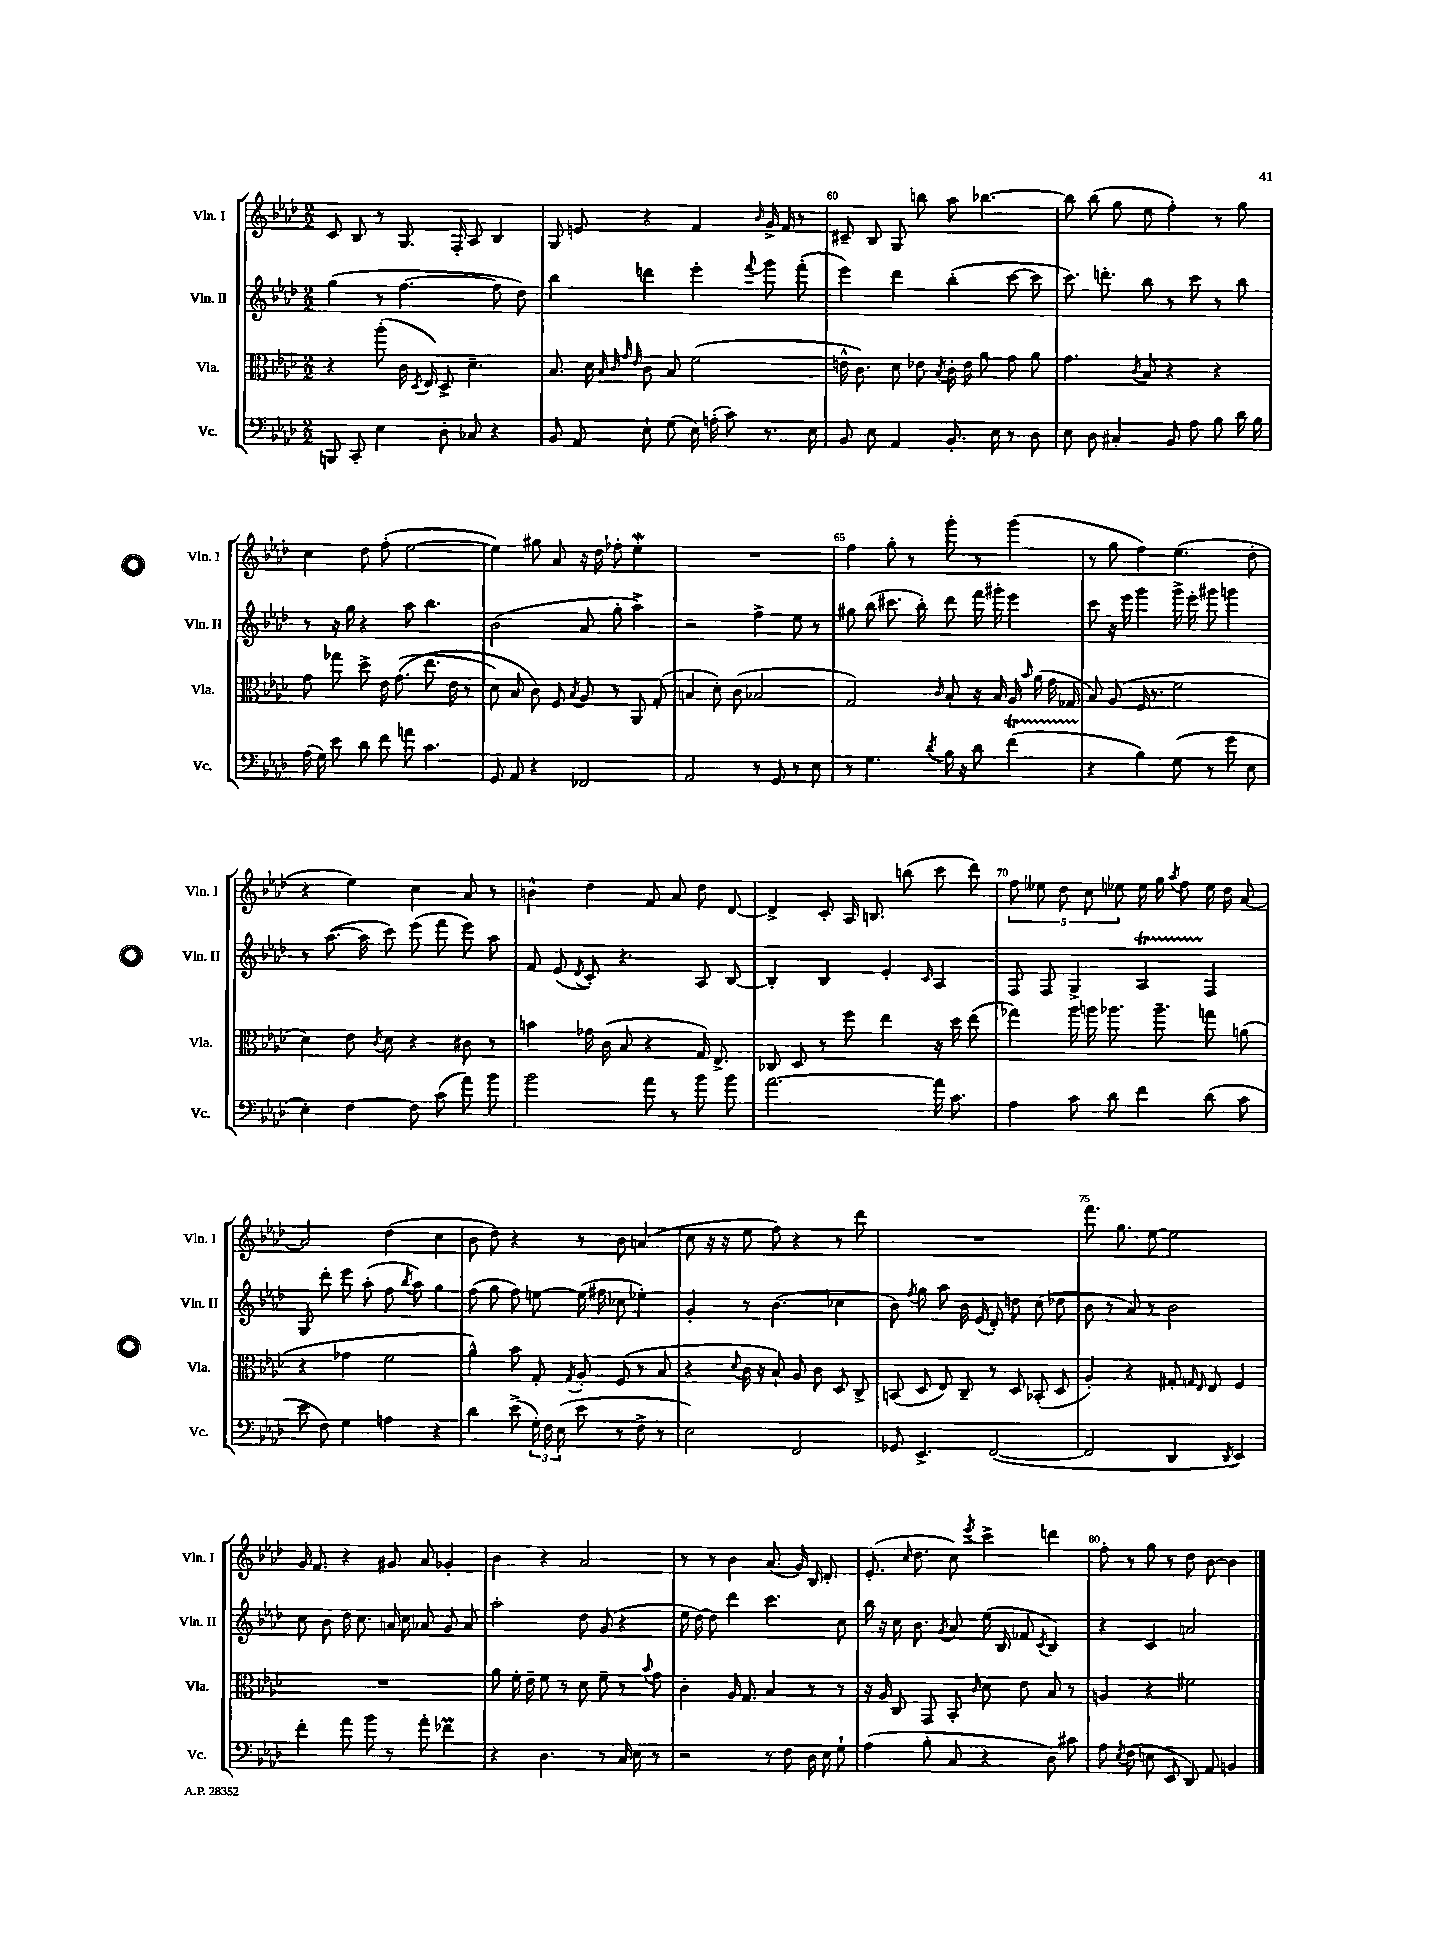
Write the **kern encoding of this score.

**kern	**kern	**kern	**kern
*part4	*part3	*part2	*part1
*staff4	*staff3	*staff2	*staff1
*I"Vc.	*I"Vla.	*I"Vln. II	*I"Vln. I
*I'Vc.	*I'Vla.	*I'Vln. II	*I'Vln. I
*clefF4	*clefC3	*clefG2	*clefG2
*k[b-e-a-d-]	*k[b-e-a-d-]	*k[b-e-a-d-]	*k[b-e-a-d-]
*M2/2	*M2/2	*M2/2	*M2/2
=58	=58	=58	=58
8BBBn/	4r	(4gg\	8c/
8CC'/	.	.	8B-/
4E-\	(8aa-'\	8r	8r
.	16c\	[4.ff\	8.G/
.	8qD-/	.	.
.	16E-/)	.	.
8D-'\	8D-^/	.	.
.	.	.	16F'/
8C-X/	4.d-~\	.	8A-/
4r	.	8ff\]	4B-/
.	.	8dd-\)	.
=59	=59	=59	=59
8BB-/	8.B-/	4bb-\	8G/
8AA-/	.	.	8en/
.	16d-\	.	.
.	32qqB-/	.	.
.	32qqc/	.	.
.	32qqg/	.	.
.	32qqe-/	.	.
8E-`\	8c\	4dddn\	4r
(8G\	8B-/	.	.
16E-\)	(2f\	4eee-'\	4f/
(16An'\	.	.	.
8c\)	.	.	.
.	.	8qqfff/	16qqb-/
8.r	.	8ggg\	16g^/
.	.	.	16f/
.	.	(8fff'\	8r
16E-\	.	.	.
=60	=60	=60	=60
8BB-/	16en^^\	4eee-\)	8c#X~/
.	8.c\)	.	.
8E-\	.	.	8B-/
4AA-/	8d-\	4ddd-\	8G/
.	8e-X\	.	8bbn\
.	8qB-/	.	.
8.BB-'/	16c'\	(4bb-'\	8aa-\
.	16e-\	.	.
.	8a-\	.	[4.bb-X\
16E-\	.	.	.
8r	8g\	[8ccc\	.
8D-\	8a-\	8ccc\]	.
=61	=61	=61	=61
8E-\	4.g\	8.ccc\)	8bb-\]
8D-\	.	.	(8bb-\
.	.	8.dddn'\	.
4C#X'/	.	.	8gg\
.	8qc/	.	.
.	8B-/	8bb-\	8ee-\
8BB-/	4r	8r	4ff'\)
8A-\	.	8ccc\	.
8B-\	4r	8r	8r
16d-\	.	8bb-\	8gg\
16B-\	.	.	.
!!LO:LB:g=z
=62	=62	=62	=62
(16A-\	8g\	8r	4cc\
16G\)	.	.	.
8e-\	8gg-X\	16r	.
.	.	16gg\	.
8d-\	8dd-^\	4r	8dd-\
8f\	16e-\	.	(8ff'\
.	((8.g\	.	.
8an\	.	8aa-\	[2ee-\
4.c\	8.ee-\	4.bb-\	.
.	16e-\	.	.
.	8r	.	.
=63	=63	=63	=63
8GG/	8d-\)	(2b-\	4ee-\])
8AA-/	8B-/	.	.
4r	8c\)	.	8gg#X\
.	8F/	.	8a-/
.	8qB-/	.	.
2FF-X/	8A-/	8a-/	16r
.	.	.	16dd-\
.	8r	8gg'\	8ff-X'\
.	8AA-/	4aa-^\)	4ee-W'\
.	(8G'/	.	.
=64	=64	=64	=64
2AA-/	4Bn/	2r	1r
.	8d-'\)	.	.
.	(8c\	.	.
8r	2B-X/	4ff^\	.
8GG/	.	.	.
8r	.	8ee-\	.
8E-\	.	8r	.
=65	=65	=65	=65
8r	2G/)	8gg#X\	4ff\
4.G\	.	(8bb-\	.
.	.	8.ccc#X\	8gg'\
.	.	.	8r
.	.	16bb-'\)	.
8qd-/	16qqc/	.	.
16B-\	8B-'/	8ddd-\	8ggg'\
16r	.	.	.
8d-\	16r	16fff\	8r
.	16B-/	16ggg#X'\	.
(4fT\	16A-/	4eee-\	(4ggg\
.	16qqb-/	.	.
.	(16a-\	.	.
.	16g\	.	.
.	16G-X/	.	.
=66	=66	=66	=66
4r	8B-/)	8ccc\	8r
.	(8A-/	16r	8gg\
.	.	16eee-\	.
4B-\)	16F/	4ggg\	4ff\)
.	8.r	.	.
(8G\	2f\	16ggg^\	(4.ee-\
.	.	16eee-'\	.
8r	.	8ggg#X\	.
8g\	.	4gggn\	.
8E-\	.	.	8dd-'\
!!LO:LB:g=z
=67	=67	=67	=67
4E-'\)	4d-\)	8r	4r
.	.	([8.aa-\	.
[4F\	8e-\	.	4ee-\)
.	.	16aa-\]	.
.	8qc/	.	.
.	8d-\	8ccc\)	.
8F\]	4r	(8eee-\	4cc\
(8c\	.	8fff\	.
8a-\)	8c#X\	8eee-\)	8a-/
8b-\	8r	8aa-\	8r
=68	=68	=68	=68
2b-\	4bn\	8f/	4bn^^\
.	.	(8e-/	.
.	.	8qd-/	.
.	16g-X\	8c'/)	4dd-\
.	(16c\	.	.
.	8B-/	4.r	.
8a-\	4r	.	8f/
8r	.	.	8a-/
8b-\	16G/)	8A-/	8dd-\
.	8.E-^/	.	.
8b-\	.	[8B-/	[8d-/
=69	=69	=69	=69
[2.a-\	8C-X/	4B-'/]	4d-^/]
.	8D-/	.	.
.	8r	4B-/	8c'/
.	8ff\	.	16A-/
.	.	.	8.Bn/
.	4ee-\	4e-'/	.
.	.	.	(8bbn\
.	.	16qqc/	.
16a-\]	16r	4A-/	8ccc\
8.c\	16dd-\	.	.
.	(8ee-\	.	8ddd-\)
=70	=70	=70	=70
4A-\	4gg-X\)	8F/	10ff\
.	.	.	10ee--X\
.	.	8F/	.
.	.	.	10dd-\
8c\	16aa-\	4G^/	.
.	.	.	10cc\
.	16aan\	.	.
8d-\	8.aa-X\	.	.
.	.	.	10ee-X\
4f\	.	4A-T/	16ee-\
.	8.aa-~\	.	16gg\
.	.	.	8qaa-/
.	.	.	8ff\
(8d-\	8ggn\	4F/	16ee-\
.	.	.	16dd-\
8c\	(8an\	.	[8a-/
!!LO:LB:g=z
=71	=71	=71	=71
8e-\	4r	8G/	2a-/]
8F\)	.	8ddd-'\	.
4G\	4g-X\	8eee-\	.
.	.	(8aa-'\	.
4An\	2f\	8ff\	(4dd-\
.	.	8qbb-/	.
.	.	8aa-\)	.
4r	.	4gg\	4cc\
=72	=72	=72	=72
4d-\	4a-^^\)	(8ff\	8b-\
.	.	8gg\	8dd-\)
(8e-^\	8b-\	8ff\)	4r
24G'\)	8G'/	[8een\	.
24F\	.	.	.
(24E-\	.	.	.
.	8qG/	.	.
8e-\	8A-'/	(16ee\]	8r
.	.	16ff#X\	.
8r	(8F/	8cc-X\	8b-\
8F^\	8r	4ee-X'\)	(4an/
8r	8B-/	.	.
=73	=73	=73	=73
2E-\)	4r	4g'/	8cc\
.	.	.	16r
.	.	.	16r
.	8qqd-/	.	.
.	16c\	8r	8ee-\
.	16r	.	.
.	8B-`/)	(4.b-\	8ff\)
2FF/	8A-/	.	4r
.	8c\	.	.
.	8D-/	4cc-X\	8r
.	8C^/	.	8ddd-\
=74	=74	=74	=74
8GG-X/	(8BBn/	8b-\)	1r
.	.	8qff/	.
4.EE-^/	8D-/	8gg\	.
.	8E-/)	8aa-\	.
.	8C~/	16b-\	.
.	.	(16e-/	.
([2FF/	8r	8d-'/)	.
.	8D-/	8ddn\	.
.	(8BB-X'/	(8cc\	.
.	8D-/	8dd-X\	.
=75	=75	=75	=75
2FF/]	4A-'/)	8b-\	8.fff\
.	.	8r	.
.	.	.	8.gg\
.	4r	8a-/)	.
.	.	8r	[8ee-\
4DD-/	8G#X'/	2b-\	2ee-\]
.	16qqGn/	.	.
.	16qqE-/	.	.
.	8E-/	.	.
8qDD-/	.	.	.
4EE-/)	4F/	.	.
!!LO:LB:g=z
=76	=76	=76	=76
4f'\	1r	8cc\	16g/
.	.	.	8.f/
.	.	8b-\	.
8a-\	.	16dd-\	4r
.	.	8.cc\	.
8b-\	.	.	.
8r	.	16an/	8g#X/
.	.	16cc\	.
8a-'\	.	8a-X/	8a-/
4f-XM\	.	8g/	4g-X'/
.	.	8a-/	.
=77	=77	=77	=77
4r	8a-\	2aa-'\	4b-\
.	16f'\	.	.
.	16e-~\	.	.
4.D-\	8f\	.	4r
.	8r	.	.
.	8d-\	8dd-\	2a-/
8r	8f~\	(8g/	.
16C/	8r	4r	.
16E-\	.	.	.
.	8qqb-/	.	.
8r	8g\	.	.
=78	=78	=78	=78
2r	4c'\	16ee-\	8r
.	.	[16dd-\)	.
.	.	8dd-\]	8r
.	16A-/	4ddd-\	4b-\
.	8.G/	.	.
8r	4B-/	4.ccc\	(8.a-/
8F\	.	.	.
.	.	.	16g/)
16D-\	8r	.	16B-/
16E-\	.	.	8.d-'/
8G`\	8r	8cc\	.
=79	=79	=79	=79
(4A-\	16r	16bb-\	(8.e-'/
.	16A-/	16r	.
.	8C/	16cc\	.
.	.	.	16qqcc/
.	.	8.b-\	8.dd-\
8B-'\	8GG/	.	.
.	.	8qg/	.
8C/	8BB-'/	8a-/	8cc\)
.	16qqc/	.	8qeee-/
4r	8d-\	(16ee-\	4ccc^\
.	.	16B-/	.
.	8e-\	8f-X/	.
.	.	8qc/	.
8D-\)	8B-/	4B-/)	4dddn\
8c#X\	8r	.	.
=80	=80	=80	=80
8A-\	4An/	4r	8ff'\
8qE-/	.	.	.
(8F\	.	.	8r
8En\	4r	4c/	8gg\
8EE-/	.	.	8r
8DD-/)	2f#X\	2an/	8dd-\
8AA-/	.	.	[8b-\
4BBn/	.	.	4b-\]
==	==	==	==
*-	*-	*-	*-
